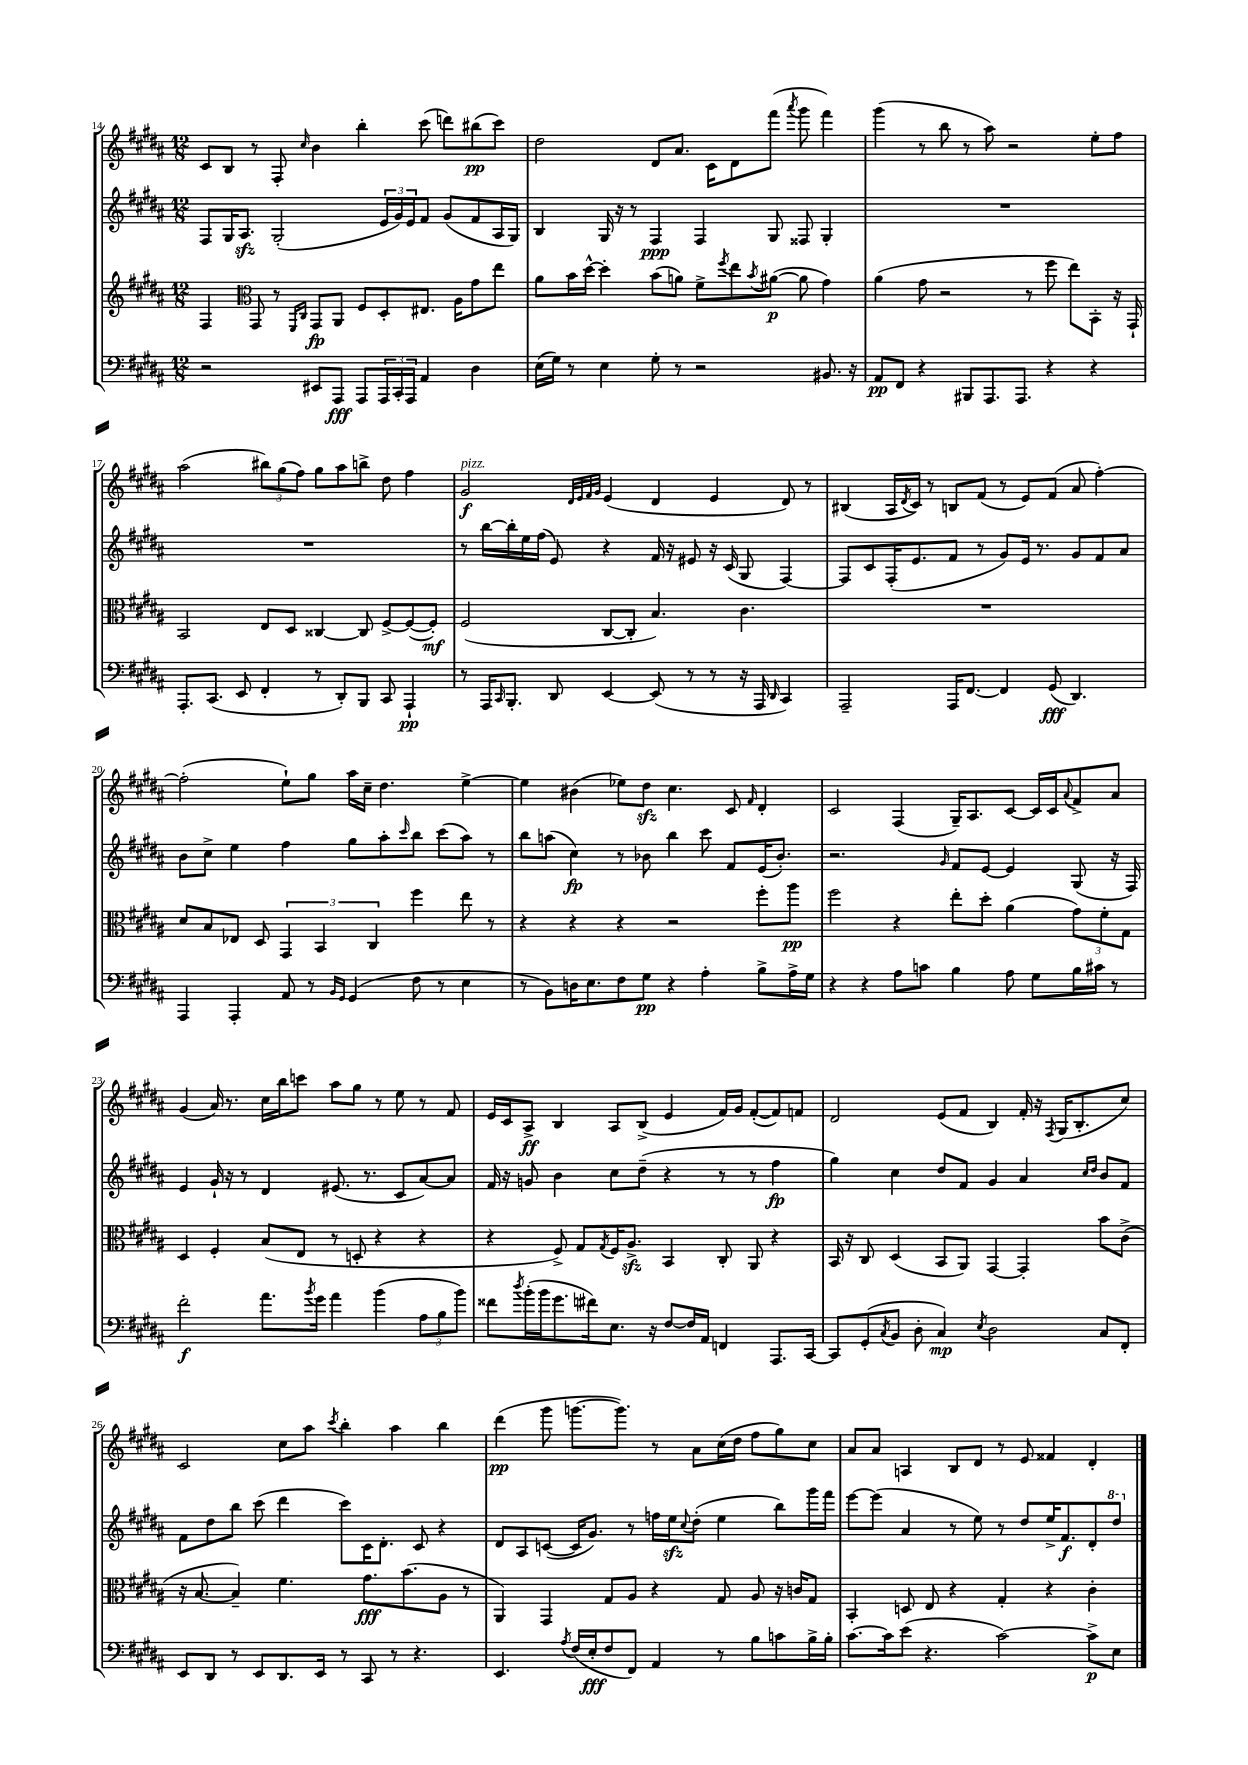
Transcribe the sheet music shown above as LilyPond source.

<<
\new StaffGroup <<
\new Staff = "s0" {
    \clef treble \key b \major \numericTimeSignature \time 12/8
    cis'8 b8 r8 fis8-. \grace { cis''16 } b'4 b''4-. cis'''8( d'''8) bis''8\pp( cis'''8) |
    dis''2 dis'8 ais'8. cis'16 dis'8 fis'''8( \acciaccatura { ais'''8 } gis'''8 fis'''4) |
    gis'''4( r8 b''8 r8 ais''8) r2 e''8-. fis''8 |
    ais''2( \tuplet 3/2 { bis''8) gis''8( fis''8) } gis''8 ais''8 b''8-> dis''8 fis''4 |
    gis'2\f^\markup { \italic "pizz." } \grace { dis'32 e'32 fis'32 gis'32 } e'4( dis'4 e'4 dis'8) r8 |
    bis4( ais16 \acciaccatura { dis'8 } cis'16) r8 b8 fis'8( r8 e'8) fis'8( ais'8 fis''4~-.) |
    fis''2-.( e''8-!) gis''8 ais''16 cis''16-- dis''4. e''4~-> |
    e''4 bis'4( ees''8) dis''8\sfz cis''4. cis'8 \grace { fis'16 } dis'4-. |
    cis'2 fis4( gis16--) ais8. cis'8~ cis'16 cis'16 \appoggiatura { ais'8 } fis'8-> ais'8 |
    gis'4( ais'16) r8. cis''16 b''16 c'''8 ais''8 gis''8 r8 e''8 r8 fis'8 |
    e'16 cis'16 ais8->\ff b4 ais8 b8->( e'4 fis'16) gis'16 fis'8~-.( fis'8) f'8 |
    dis'2 e'8( fis'8 b4) fis'16-. r16 \acciaccatura { fis8 } gis16( b8.-. cis''8) |
    cis'2 cis''8 ais''8 \acciaccatura { cis'''8 } b''4-. ais''4 b''4 |
    dis'''4\pp( gis'''8 g'''8.~ g'''8.) r8 ais'8 cis''16( dis''16 fis''8 gis''8) cis''8 |
    ais'8 ais'8 a4 b8 dis'8 r8 e'8 fisis'4 dis'4-. \bar "|." |
}
\new Staff = "s1" {
    \clef treble \key b \major \numericTimeSignature \time 12/8
    fis8 gis16 ais8.\sfz gis2-.( \tuplet 3/2 { e'16 gis'16) e'16 } fis'8 gis'8( fis'8 ais16 gis16) |
    b4 gis16 r16 r8 fis4\ppp fis4 gis8 fisis8 gis4-. |
    R1. |
    R1. |
    r8 b''16~ b''16-. e''16 fis''16( e'8) r4 fis'16 r16 eis'8 r16 cis'16( gis8 fis4~) |
    fis8 cis'8 fis16-.( e'8. fis'8 r8 gis'8) e'16 r8. gis'8 fis'8 ais'8 |
    b'8 cis''8-> e''4 fis''4 gis''8 ais''8-. \grace { cis'''16 } b''8 cis'''8( ais''8) r8 |
    b''8 a''8( cis''4\fp) r8 bes'8 b''4 cis'''8 fis'8 e'16( bes'8.-.) |
    r2. \grace { gis'16 } fis'8 e'8~ e'4 gis8( r16 fis16) |
    e'4 gis'16-! r16 r8 dis'4 eis'8.( r8. cis'8 ais'8~) ais'8 |
    fis'16 r16 g'8 b'4 cis''8 dis''8--( r4 r8 r8 fis''4\fp |
    gis''4) cis''4 dis''8 fis'8 gis'4 ais'4 \grace { cis''16 dis''16 } b'8 fis'8 |
    fis'8 dis''8 b''8 cis'''8( dis'''4 cis'''8) cis'16 dis'8.-. cis'8 r4 |
    dis'8 ais8 c'8~( c'16 gis'8.) r8 f''16 e''16\sfz \appoggiatura { cis''8 } dis''8-.( e''4 b''8) gis'''16 fis'''16 |
    e'''8~ e'''8( ais'4 r8 e''8) r8 dis''8 e''16-> fis'8.\f dis'8-. \ottava #1 dis'''8 \ottava #0 \bar "|." |
}
\new Staff = "s2" {
    \clef treble \key b \major \numericTimeSignature \time 12/8
    fis4 \clef alto gis,8 r8 \grace { fis,16 cis16 } gis,8\fp ais,8 fis8 dis8-. eis8. ais16 gis'8 e''8 |
    ais'8 b'16 dis''16~-^ dis''4-. b'8( a'8) fis'8-> \acciaccatura { fis''8 } e''8 \acciaccatura { b'8 } ais'8~\p( ais'8 gis'4) |
    ais'4( gis'8 r2 r8 fis''8 e''8) b,8-. r16 gis,16-! |
    b,2 e8 dis8 cisis4~ cisis8 fis8~-> fis8~( fis8-.\mf) |
    fis2( cis8~ cis8-. b4.) cis'4. |
    R1. |
    dis'8 b8 ees8 dis8 \tuplet 3/2 { gis,4 b,4 cis4 } fis''4 e''8 r8 |
    r4 r4 r4 r2 fis''8-. ais''8\pp |
    fis''2 r4 e''8-. dis''8-. ais'4( \tuplet 3/2 { gis'8) fis'8-. gis8 } |
    dis4 fis4-. b8( e8 r8 d8-. r4 r4 |
    r4 fis8->) gis8 \acciaccatura { gis8 } fis16 ais8.->\sfz b,4 cis8-. ais,8 r4 |
    b,16 r16 cis8 dis4( b,8 ais,8) gis,4~ gis,4-. b'8 cis'8->( |
    r16 b8.~ b4--) fis'4. gis'8.\fff b'8.( ais8 r8 |
    ais,4) gis,4 gis8 ais8 r4 gis8 ais8 r16 c'16 gis8 |
    b,4-. d8 e8 r4 gis4-. r4 cis'4-. \bar "|." |
}
\new Staff = "s3" {
    \clef bass \key b \major \numericTimeSignature \time 12/8
    r2 eis,8 ais,,8\fff ais,,8 \tuplet 3/2 { ais,,16 cis,16-. ais,,16 } ais,4 dis4 |
    e16( gis16) r8 e4 gis8-. r8 r2 bis,8. r16 |
    ais,8\pp fis,8 r4 bis,,8 ais,,8. ais,,8. r4 r4 |
    ais,,8.-. cis,8.( e,8 fis,4-. r8 dis,8-.) b,,8 cis,8 ais,,4-!\pp |
    r8 ais,,16 \grace { cis,16 } b,,8.-. dis,8 e,4~ e,8( r8 r8 r16 ais,,16 \grace { dis,16 } cis,4) |
    ais,,2-- ais,,16 fis,8.~ fis,4 gis,8\fff( dis,4.) |
    ais,,4 ais,,4-. ais,8 r8 \grace { b,16 gis,16 } gis,4( fis8 r8 e4 |
    r8 b,8) d16 e8. fis8 gis8\pp r4 ais4-. b8-> ais16-> gis16 |
    r4 r4 ais8 c'8 b4 ais8 gis8 b16 cis'16 r8 |
    fis'2-.\f ais'8. \acciaccatura { b'8 } gis'16 ais'4 b'4( \tuplet 3/2 { ais8 b8 b'8) } |
    fisis'8 \acciaccatura { dis''8 } b'16-.( b'16 gis'8. fis'16) e8. r16 fis8~ fis16 ais,16 f,4 ais,,8. cis,16~ |
    cis,8 gis,8-.( \acciaccatura { cis8 } b,8 dis8-. cis4\mp) \acciaccatura { e8 } dis2 cis8 fis,8-. |
    e,8 dis,8 r8 e,8 dis,8. e,16 r8 cis,8 r8 r4. |
    e,4. \acciaccatura { ais8 } fis16( e16-.\fff fis8 fis,8) ais,4 r8 b8 c'8 b16-> b16-. |
    cis'8.~ cis'16 e'8( r4. cis'2~) cis'8->\p e8 \bar "|." |
}
>>
>>
\layout { \context { \Score currentBarNumber = #14 } }
